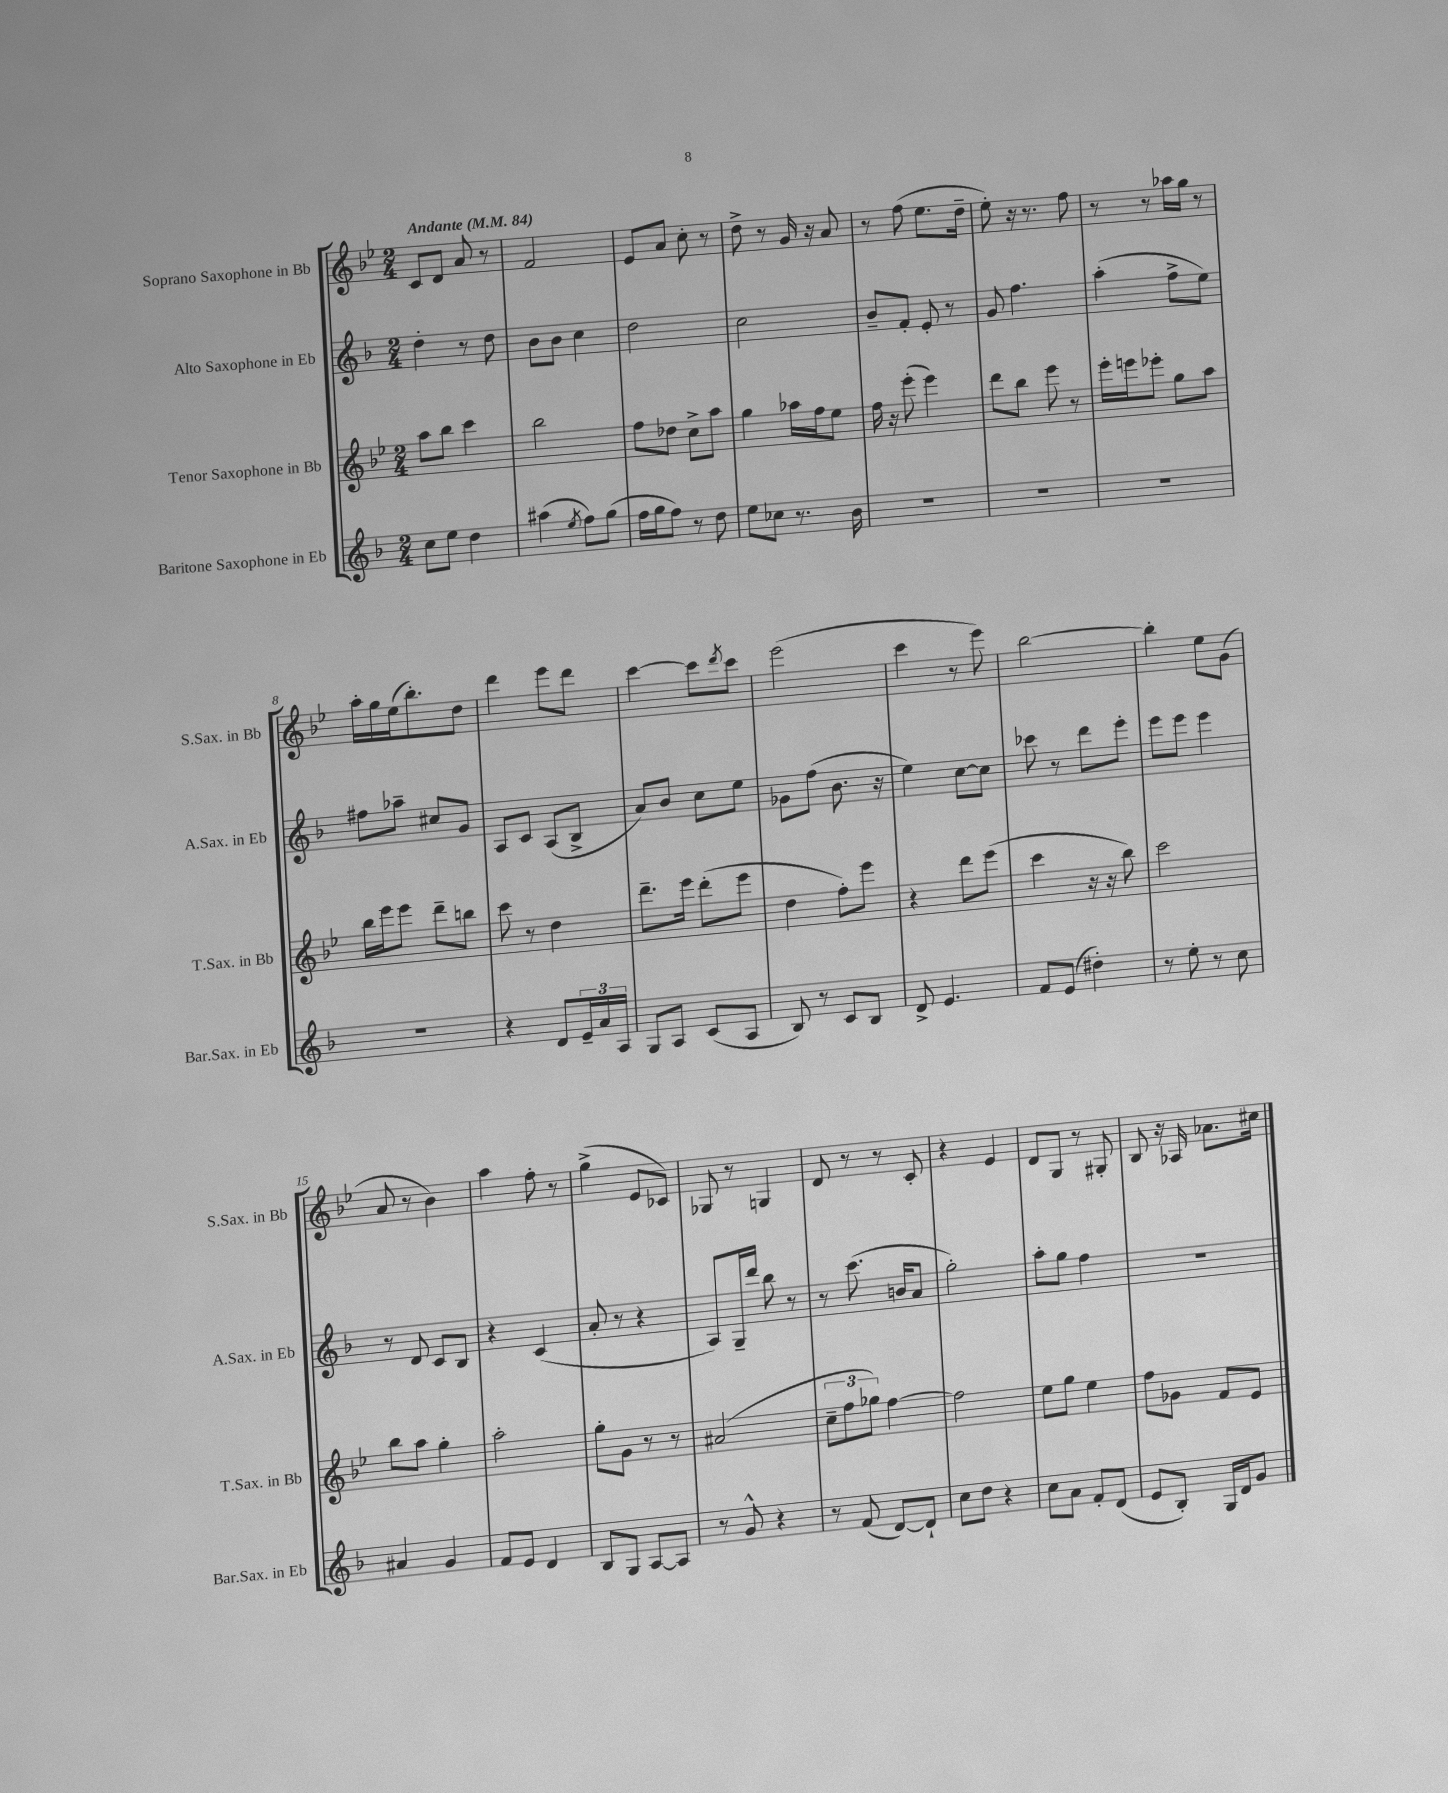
<<
\new StaffGroup <<
\new Staff = "s0" \with { instrumentName = "Soprano Saxophone in Bb" shortInstrumentName = "S.Sax. in Bb" } {
    \clef treble \key bes \major \numericTimeSignature \time 2/4 \tempo "Andante" 4 = 84
    c'8 d'8 a'8 r8 |
    f'2 |
    ees'8 a'8 c''8-. r8 |
    d''8-> r8 g'16 r16 a'8 |
    r8 f''8( ees''8. d''16-- |
    ees''8-.) r16 r8. f''8 |
    r8 r8 aes''16 g''16 r8 |
    a''16-. g''16 ees''16( bes''8.-.) d''8 |
    d'''4 ees'''8 d'''8 |
    c'''4~ c'''8 \acciaccatura { d'''8 } c'''8 |
    ees'''2( |
    c'''4 r8 ees'''8) |
    bes''2~ |
    bes''4-. ees''8 g'8( |
    a'8 r8 bes'4) |
    a''4 f''8-. r8 |
    g''4->( ees'8 ces'8) |
    ges8 r8 g4 |
    d'8 r8 r8 c'8-. |
    r4 ees'4 |
    d'8 g8 r8 gis8-. |
    bes8 r16 aes16 aes'8. cis''16 \bar "|." |
}
\new Staff = "s1" \with { instrumentName = "Alto Saxophone in Eb" shortInstrumentName = "A.Sax. in Eb" } {
    \clef treble \key f \major \numericTimeSignature \time 2/4
    d''4-. r8 d''8 |
    bes'8 bes'8 c''4 |
    d''2 |
    c''2 |
    bes'8-- f'8-. e'8-. r8 |
    g'8 f''4. |
    a''4-.( f''8-> e''8) |
    fis''8 aes''8-- cis''8 g'8 |
    a8 c'8 a8( bes8-> |
    a'8) bes'8 c''8 e''8 |
    ges'8 f''8( bes'8. r16 |
    e''4) c''8~ c''8 |
    ces'''8 r8 d'''8 e'''8-. |
    e'''8 e'''8 e'''4 |
    r8 d'8 c'8 bes8 |
    r4 c'4( |
    a'8-. r8 r4 |
    a8) g16-- d'''16 bes''8 r8 |
    r8 c'''8.( b'16 a'8 |
    g''2-.) |
    a''8-. g''8 f''4 |
    R2 \bar "|." |
}
\new Staff = "s2" \with { instrumentName = "Tenor Saxophone in Bb" shortInstrumentName = "T.Sax. in Bb" } {
    \clef treble \key bes \major \numericTimeSignature \time 2/4
    a''8 bes''8 c'''4 |
    bes''2 |
    f''8 des''8 c''8-> a''8 |
    g''4 aes''16 f''16 ees''8 |
    f''16 r16 ees'''8-.( ees'''4) |
    d'''8 bes''8 ees'''8 r8 |
    ees'''16-. e'''16 ees'''8-. g''8 a''8 |
    bes''16 ees'''16 ees'''8 d'''8-- b''8 |
    c'''8 r8 d''4 |
    d'''8.-- ees'''16 d'''8-.( ees'''8 |
    d''4 f''8-.) ees'''8 |
    r4 d'''8 ees'''8( |
    c'''4 r16 r16 bes''8) |
    c'''2 |
    bes''8 a''8 g''4-. |
    a''2-. |
    g''8-. g'8 r8 r8 |
    ais'2( |
    \tuplet 3/2 { c''8-- f''8 ges''8) } f''4~ |
    f''2 |
    ees''8 g''8 ees''4 |
    f''8 ges'8 f'8 ees'8 \bar "|." |
}
\new Staff = "s3" \with { instrumentName = "Baritone Saxophone in Eb" shortInstrumentName = "Bar.Sax. in Eb" } {
    \clef treble \key f \major \numericTimeSignature \time 2/4
    c''8 e''8 d''4 |
    ais''4( \acciaccatura { e''8 } f''8) g''8( |
    f''16 g''16 f''8) r8 d''8 |
    e''8 ces''8 r8. bes'16 |
    R2 |
    R2 |
    R2 |
    R2 |
    r4 d'8 \tuplet 3/2 { e'16-- a'16 a16 } |
    g8 a8 c'8( a8 |
    bes8) r8 c'8 bes8 |
    d'8-> e'4. |
    f'8 e'8( dis''4-.) |
    r8 e''8-. r8 c''8 |
    ais'4 g'4 |
    f'8 e'8 d'4 |
    bes8 g8 a8~ a8 |
    r8 g'8-^ r4 |
    r8 f'8( d'8~) d'8-! |
    c''8 d''8 r4 |
    c''8 a'8 f'8-. d'8( |
    e'8 bes8-.) g16 d'16 g'8 \bar "|." |
}
>>
>>
